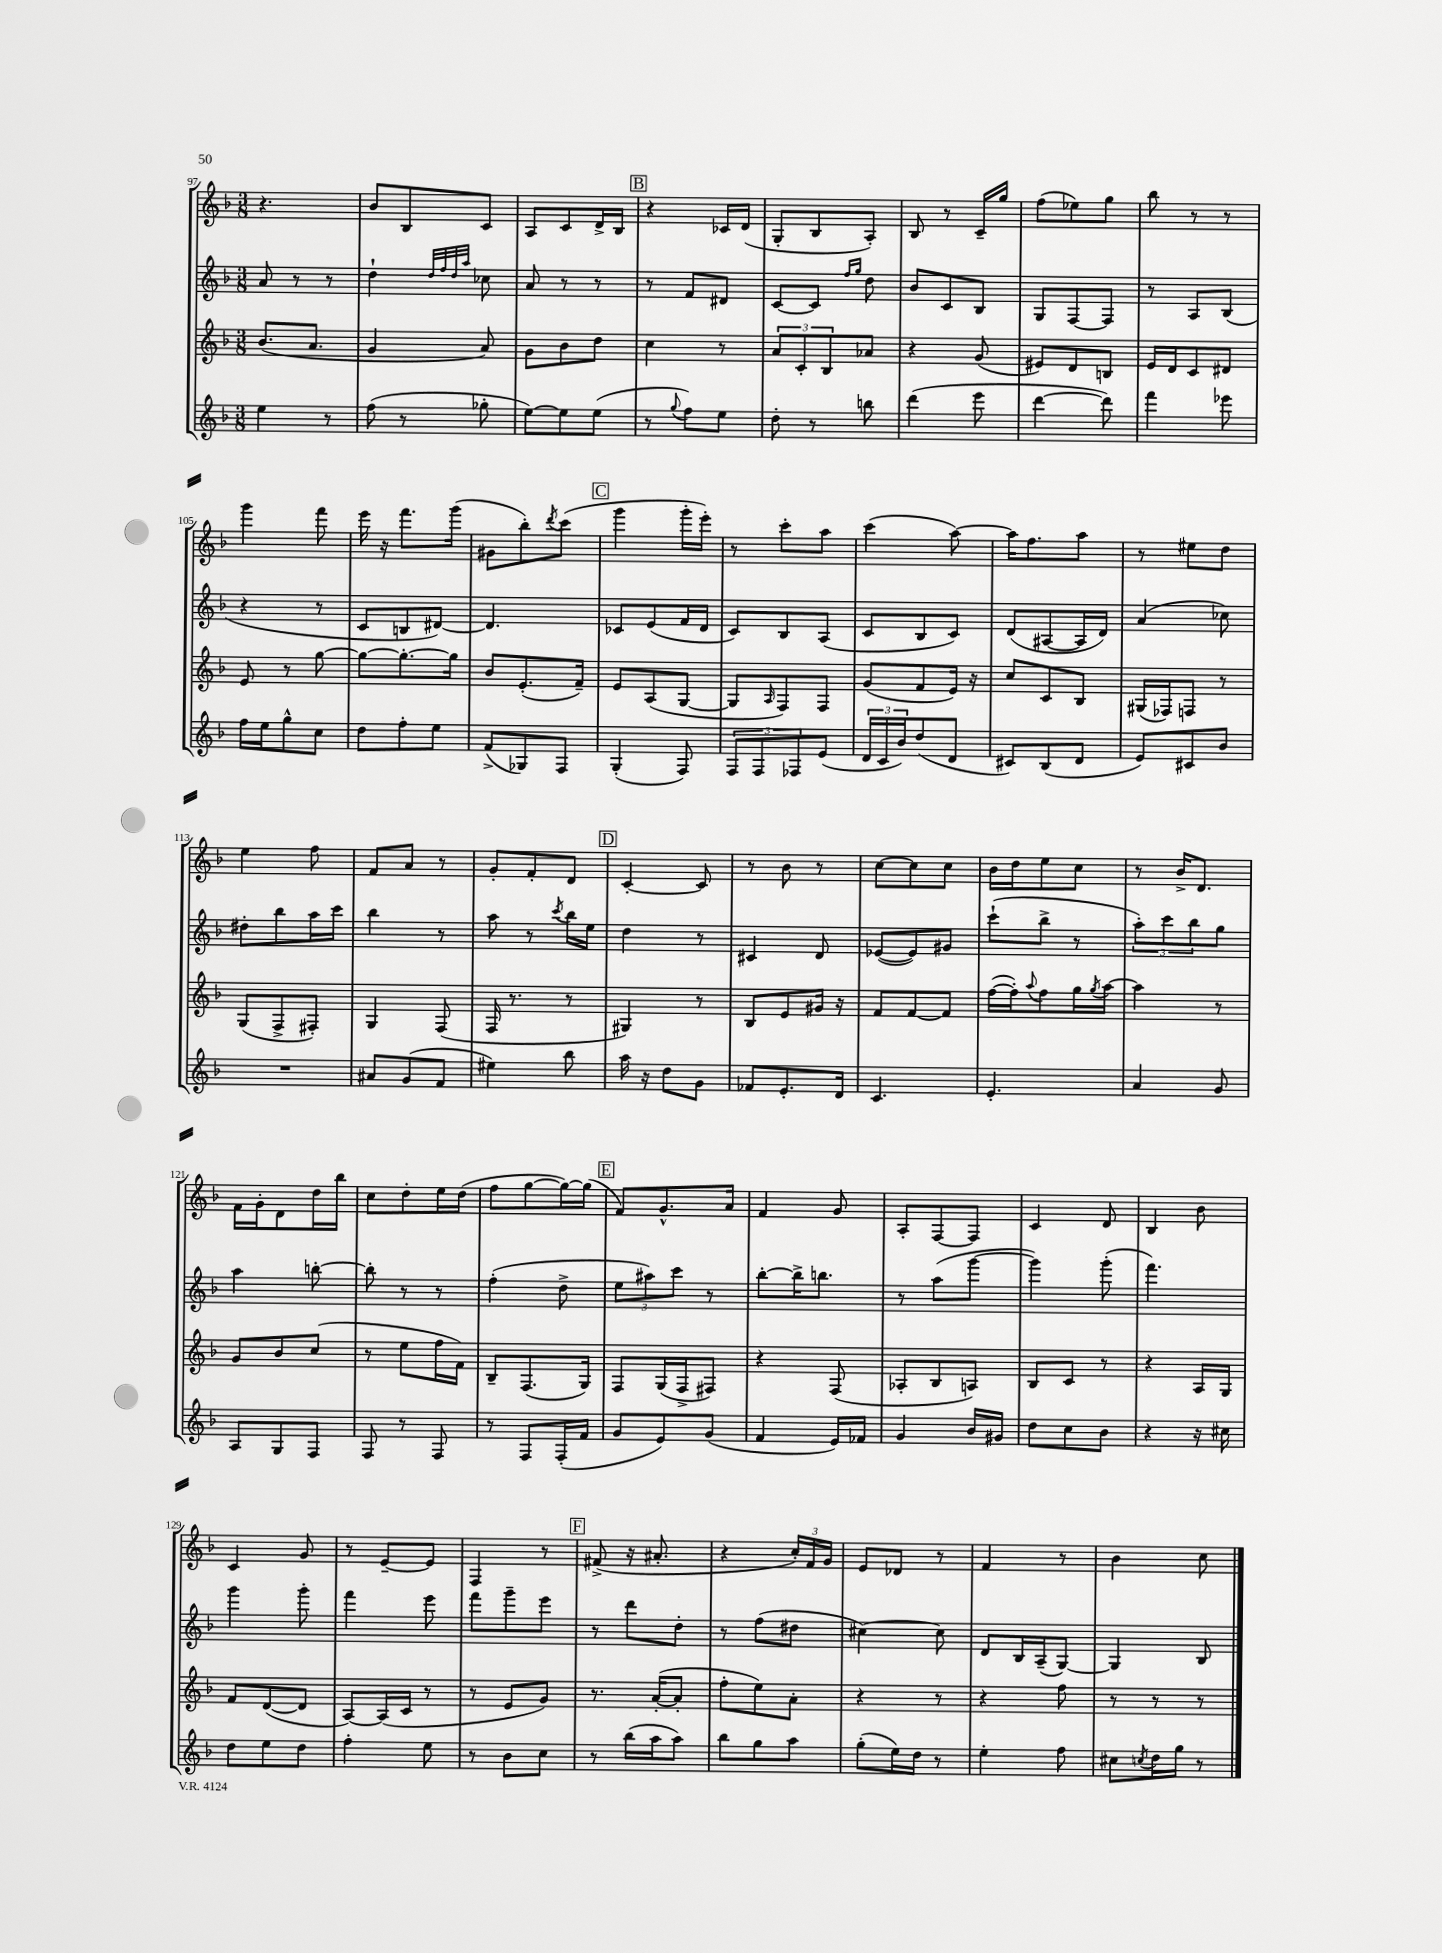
<<
\new StaffGroup <<
\new Staff = "s0" {
    \clef treble \key f \major \numericTimeSignature \time 3/8
    r4. |
    bes'8 bes8 c'8 |
    a8 c'8 d'16-> bes16 |
    \mark \markup { \box "B" } r4 ces'16 d'16( |
    g8-. bes8 a8-.) |
    bes8 r8 c'16-- g''16 |
    f''8( ees''8) g''8 |
    bes''8 r8 r8 |
    g'''4 f'''8 |
    e'''16 r16 f'''8. g'''16( |
    gis'8 bes''8-.) \acciaccatura { d'''8 } c'''8( |
    \mark \markup { \box "C" } g'''4 g'''16-. e'''16-.) |
    r8 c'''8-. a''8 |
    c'''4( a''8~) |
    a''16 f''8. a''8 |
    r8 eis''8 d''8 |
    e''4 f''8 |
    f'8 a'8 r8 |
    g'8-. f'8-. d'8 |
    \mark \markup { \box "D" } c'4~-. c'8 |
    r8 bes'8 r8 |
    c''8~ c''8 c''8 |
    bes'16 d''16 e''8 c''8 |
    r8 bes'16-> d'8. |
    f'16 g'16-. d'8 d''16 bes''16 |
    c''8 d''8-. e''16 d''16( |
    f''8 g''8~ g''16~) g''16( |
    \mark \markup { \box "E" } f'8) g'8.-^ a'16 |
    f'4 g'8 |
    a8-. f8~ f8 |
    c'4 d'8 |
    bes4 bes'8 |
    c'4 g'8 |
    r8 e'8~-- e'8 |
    f4 r8 |
    \mark \markup { \box "F" } fis'8->( r16 ais'8.-. |
    r4 \tuplet 3/2 { c''16-.) f'16 g'16 } |
    e'8 des'8 r8 |
    f'4 r8 |
    bes'4 c''8 \bar "|." |
}
\new Staff = "s1" {
    \clef treble \key f \major \numericTimeSignature \time 3/8
    a'8 r8 r8 |
    d''4-! \grace { d''32 f''32 d''32 a''32 } ces''8 |
    a'8 r8 r8 |
    \mark \markup { \box "B" } r8 f'8 dis'8 |
    c'8~ c'8 \grace { f''16 g''16 } d''8 |
    bes'8 c'8 bes8 |
    g8 f8~ f8 |
    r8 a8 bes8( |
    r4 r8 |
    c'8 b8 dis'8~) |
    dis'4. |
    \mark \markup { \box "C" } ces'8 e'8( f'16 d'16 |
    c'8) bes8 a8( |
    c'8 bes8 c'8) |
    d'8( ais8~ ais16 d'16) |
    a'4( ces''8) |
    dis''8-. bes''8 a''16 c'''16 |
    bes''4 r8 |
    a''8 r8 \acciaccatura { c'''8 } bes''16 e''16 |
    \mark \markup { \box "D" } d''4 r8 |
    cis'4 d'8 |
    ees'8~( ees'8) gis'8 |
    c'''8-!( bes''8-> r8 |
    \tuplet 3/2 { a''8-.) c'''8 bes''8 } g''8 |
    a''4 b''8~-. |
    b''8-. r8 r8 |
    f''4-.( d''8-> |
    \mark \markup { \box "E" } \tuplet 3/2 { e''8 ais''8) c'''8 } r8 |
    bes''8~-. bes''16-> b''8. |
    r8 a''8( g'''8~ |
    g'''4) g'''8-.( |
    f'''4.) |
    g'''4 g'''8-. |
    f'''4 e'''8 |
    f'''8 g'''8-- e'''8 |
    \mark \markup { \box "F" } r8 d'''8 d''8-. |
    r8 f''8( dis''8 |
    cis''4~) cis''8 |
    d'8 bes16 a16--( g8~) |
    g4 bes8 \bar "|." |
}
\new Staff = "s2" {
    \clef treble \key f \major \numericTimeSignature \time 3/8
    bes'8.( a'8. |
    g'4 a'8) |
    g'8 bes'8 d''8 |
    \mark \markup { \box "B" } c''4 r8 |
    \tuplet 3/2 { a'8 c'8-. bes8 } aes'8 |
    r4 g'8( |
    eis'8) d'8 b8 |
    e'16 d'16 c'8 dis'8 |
    e'8 r8 g''8~ |
    g''8~ g''8.~-. g''16 |
    bes'8 e'8.-.( f'16--) |
    \mark \markup { \box "C" } e'8 a8( g8~ |
    g8 \grace { a16 } f8) f8 |
    g'8( f'8 e'16) r16 |
    c''8 c'8 bes8 |
    gis16( fes16) f8 r8 |
    g8( f8-> fis8-.) |
    g4 f8( |
    f16 r8. r8 |
    \mark \markup { \box "D" } gis4) r8 |
    bes8 e'8 gis'16 r16 |
    f'8 f'8~ f'8 |
    f''16~( f''16-.) \appoggiatura { a''8 } f''8 g''16 \acciaccatura { g''8 } a''16~ |
    a''4 r8 |
    g'8 bes'8 c''8( |
    r8 e''8 f''16 f'16) |
    bes8-- f8.( g16) |
    \mark \markup { \box "E" } f8 g16( f16-> fis8) |
    r4 f8( |
    aes8-. bes8 a8) |
    bes8 c'8 r8 |
    r4 a16 g16 |
    f'8 d'8~( d'8 |
    a8~) a16( c'16 r8 |
    r8 e'8 g'8) |
    \mark \markup { \box "F" } r8. a'16~-.( a'8-. |
    f''8-. e''8) a'8-. |
    r4 r8 |
    r4 f''8 |
    r8 r8 r8 \bar "|." |
}
\new Staff = "s3" {
    \clef treble \key f \major \numericTimeSignature \time 3/8
    e''4 r8 |
    f''8( r8 ges''8-. |
    e''8~) e''8 e''8( |
    \mark \markup { \box "B" } r8 \appoggiatura { g''8 } f''8) e''8 |
    d''8-. r8 b''8 |
    d'''4( e'''8 |
    d'''4~ d'''8) |
    f'''4 ees'''8 |
    f''16 e''16 g''8-^ c''8 |
    d''8 f''8-. e''8 |
    f'8->( ges8) f8 |
    \mark \markup { \box "C" } g4-.( f8) |
    \tuplet 3/2 { f8 f8 fes8 } e'8( |
    \tuplet 3/2 { d'16 c'16 bes'16) } d''8( d'8 |
    cis'8) bes8( d'8 |
    e'8) cis'8 bes'8 |
    R4. |
    ais'8 g'8( f'8 |
    eis''4) bes''8 |
    \mark \markup { \box "D" } a''16 r16 d''8 g'8 |
    fes'8 e'8.-. d'16 |
    c'4. |
    e'4.-. |
    a'4 g'8 |
    a8 g8 f8 |
    f8 r8 f8 |
    r8 f8 f16-.( f'16 |
    \mark \markup { \box "E" } g'8 e'8) g'8( |
    f'4 e'16) fes'16 |
    g'4 bes'16 gis'16 |
    d''8 c''8 bes'8 |
    r4 r16 cis''16 |
    d''8 e''8 d''8 |
    f''4-. e''8 |
    r8 bes'8 c''8 |
    \mark \markup { \box "F" } r8 bes''16( a''16 a''8) |
    bes''8 g''8 a''8 |
    g''8-.( e''16) d''16 r8 |
    e''4-. f''8 |
    cis''8 \acciaccatura { c''8 } d''16 g''16 r8 \bar "|." |
}
>>
>>
\layout { \context { \Score currentBarNumber = #97 } }
